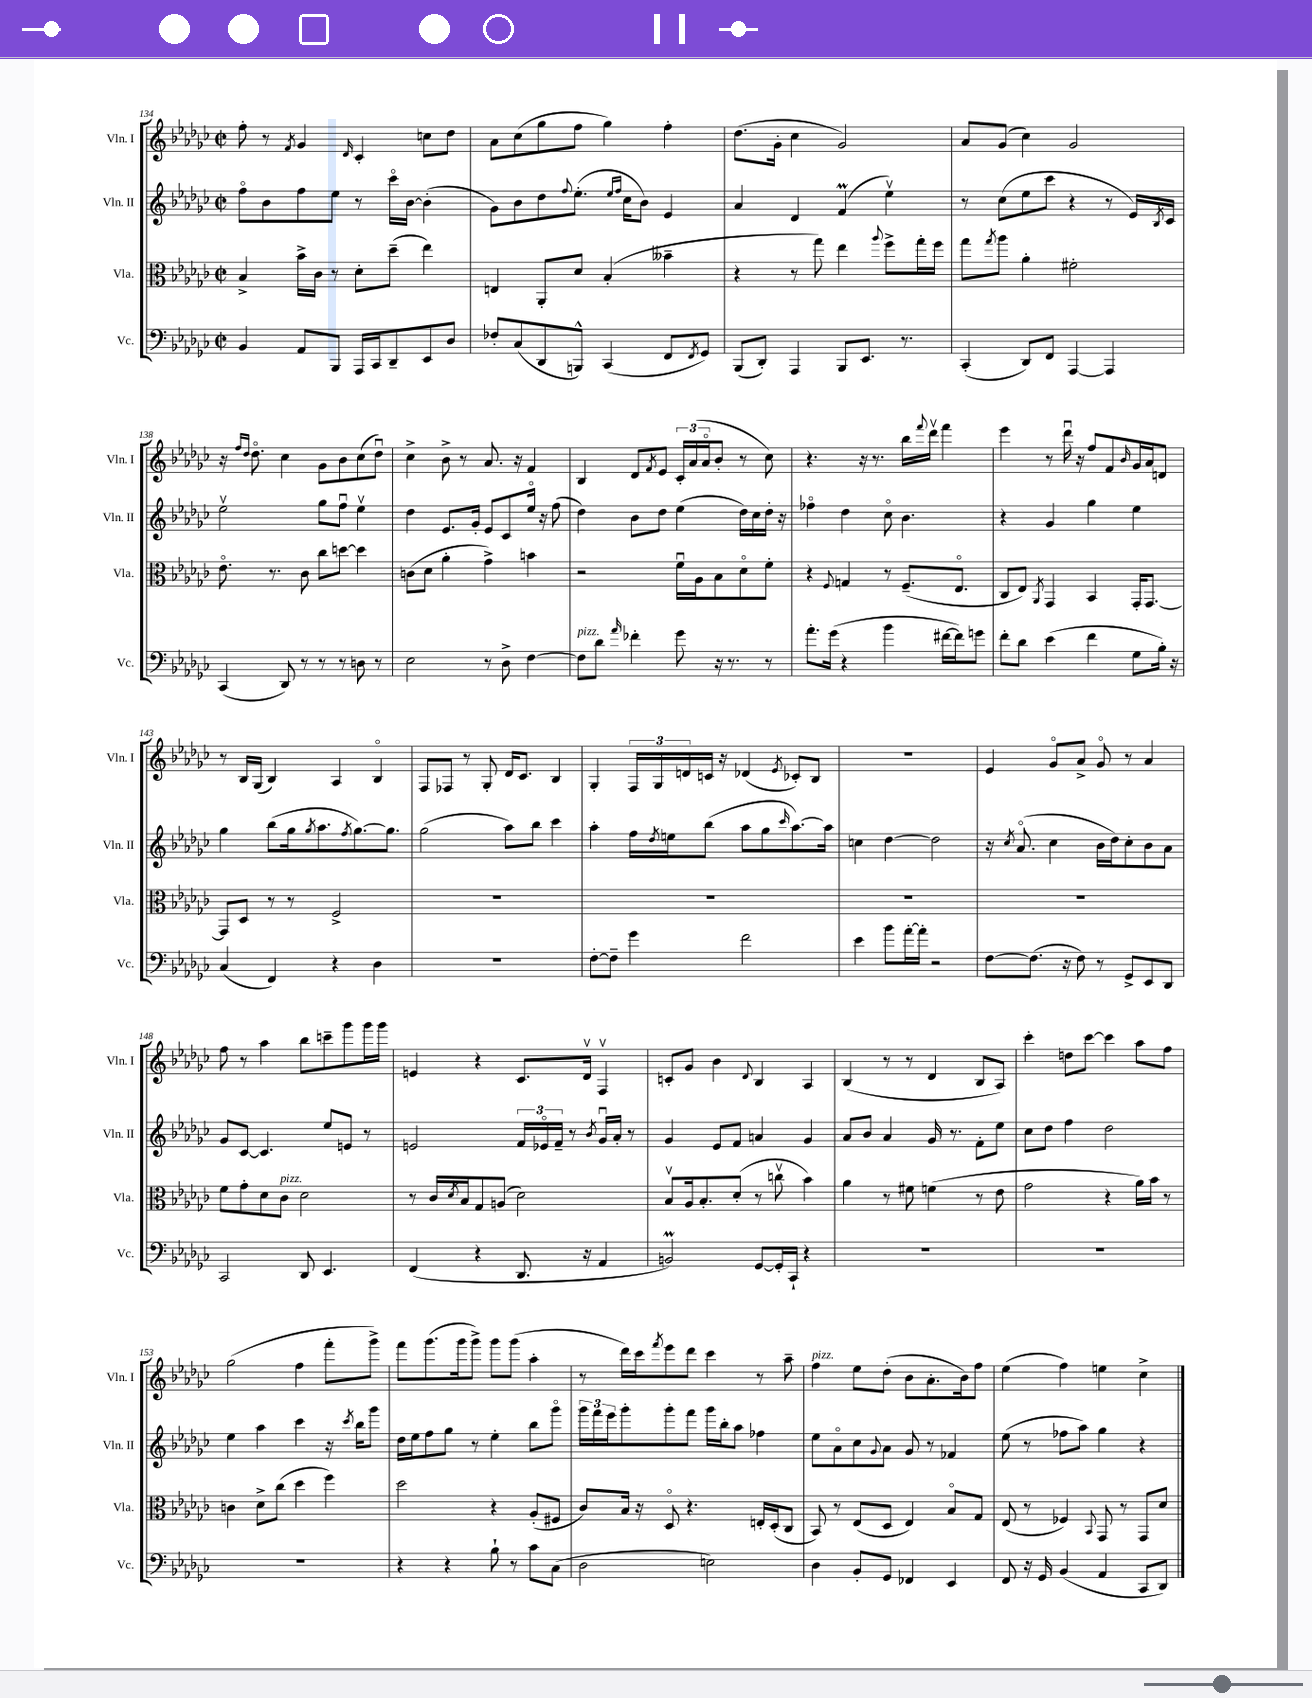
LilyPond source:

<<
\new StaffGroup <<
\new Staff = "s0" \with { instrumentName = "Vln. I" shortInstrumentName = "Vln. I" } {
    \clef treble \key ges \major \defaultTimeSignature \time 2/2
    f''8-. r8 \acciaccatura { f'8 } ges'4 \grace { des'16 } ces'4-. c''8 des''8 |
    aes'8 ces''8( ges''8 f''8 ges''4) f''4-. |
    des''8.( ges'16-. ces''4 ges'2) |
    aes'8 ges'8( ces''4) ges'2 |
    r16 \grace { f''16 des''16 } des''8.\flageolet ces''4 ges'8 bes'8 ces''8( des''8\downbow) |
    ces''4-> bes'8-> r8 aes'8. r16 f'4 |
    bes4 des'8 \acciaccatura { f'8 } ees'8 \tuplet 3/2 { ces'16-. aes'16( aes'16\flageolet } bes'8-. r8 ces''8) |
    r4. r16 r8. bes''16 \appoggiatura { f'''8 } des'''16\upbow f'''4 |
    ees'''4 r8 des'''16\downbow r16 f''8 f'8 \grace { bes'16 } ges'16 aes'16 d'8 |
    r8 bes16 ges16( bes4) aes4 bes4\flageolet |
    f8 fes8 r8 ges8-. des'16 ces'8. bes4 |
    ges4-. \tuplet 3/2 { f16 ges16 d'16 } c'16 r16 des'4( \acciaccatura { ees'8 } ces'8-.) bes8 |
    R1 |
    ees'4 ges'8\flageolet aes'8-> ges'8\flageolet r8 aes'4 |
    f''8 r8 aes''4 bes''8 c'''8-- ges'''8 ges'''16 ges'''16 |
    e'4 r4 ces'8. des'16\upbow f4\upbow |
    c'8-. ges'8 bes'4 \appoggiatura { des'8 } bes4 aes4 |
    bes4( r8 r8 des'4 bes8 aes8) |
    ces'''4-. d''8 ces'''8~ ces'''4 aes''8 f''8 |
    ges''2( f''4 f'''8-. ges'''8->) |
    f'''8 ges'''8.( ges'''16 ges'''8->) ges'''8 ges'''8( aes''4-. |
    r8 des'''16) ces'''16 \acciaccatura { f'''8 } ees'''8 des'''8 ces'''4 r8 aes''8-- |
    f''4^\markup { \italic "pizz." } ees''8 des''8-.( bes'8 aes'8.-. bes'16) f''8 |
    ees''4( f''4) e''4 ces''4-> \bar "|." |
}
\new Staff = "s1" \with { instrumentName = "Vln. II" shortInstrumentName = "Vln. II" } {
    \clef treble \key ges \major \defaultTimeSignature \time 2/2
    f''8\flageolet bes'8 f''8 ees''8 r8 ces'''16\flageolet bes'16~ bes'4-.( |
    ges'8) bes'8 des''8 \appoggiatura { f''8 } ees''8.-.( \grace { ees''16 f''16 } ces''16 bes'8) ees'4 |
    aes'4 des'4 f'4\prall( ees''4\upbow) |
    r8 ces''8( ees''8 ces'''8 r4 r8 ees'16) \acciaccatura { bes8 } ces'16 |
    ees''2\upbow ges''8 f''8\downbow ees''4\upbow |
    des''4 ees'8. ges'16-. ees'8 ces'8 ees''16\flageolet r16 f''8( |
    des''4) bes'8 des''8 ees''4( des''16) ces''16 des''16-. r16 |
    fes''4\flageolet des''4 ces''8\flageolet bes'4. |
    r4 ges'4 ges''4 ees''4 |
    ges''4 bes''8( ges''16 \acciaccatura { ges''8 } aes''8. \acciaccatura { f''8 } ges''8.~) ges''8. |
    ges''2( aes''8) bes''8 ces'''4 |
    aes''4-. f''16 \acciaccatura { des''8 } e''16 bes''8( aes''8 ges''8 \grace { ces'''16 } aes''8.~) aes''16 |
    c''4 des''4~ des''2 |
    r16 \acciaccatura { ces''8 } aes'8.\flageolet( ces''4 bes'16 des''16) ces''8-. bes'8 aes'8 |
    ges'8 ces'8~ ces'4. ees''8 e'8 r8 |
    e'2 \tuplet 3/2 { f'16 ees'16\flageolet f'16-- } r8 \acciaccatura { bes'8 } ges'16\downbow aes'16-. r8 |
    ges'4 ees'8 f'8 a'4 ges'4 |
    aes'8 bes'8 aes'4 ges'16 r8. f'8-. ees''8 |
    ces''8 des''8 f''4 des''2 |
    ees''4 aes''4 ces'''4 r16 \acciaccatura { ces'''8 } bes''16 ges'''8 |
    des''16 ees''16 f''8 ges''8 r8 ees''4-. bes''8 ges'''8\flageolet |
    \tuplet 3/2 { ges'''16 f'''16 ees'''16 } ges'''8-. ges'''8-. f'''8 ges'''16 bes''16-. aes''8 fes''4 |
    ees''8 aes'8\flageolet ces''8 \appoggiatura { ges'8 } aes'8 ges'8 r8 fes'4 |
    ees''8( r8 fes''8 aes''8) ges''4 r4 \bar "|." |
}
\new Staff = "s2" \with { instrumentName = "Vla." shortInstrumentName = "Vla." } {
    \clef alto \key ges \major \defaultTimeSignature \time 2/2
    bes4-> bes'16-> ces'16 r8 des'8-. des''8--( ees''4) |
    e4 aes,8-. des'8 bes4-.( beses'4-- |
    r4 r8 ges''8) ees''4 \appoggiatura { aes''8 } f''8-> ges''16-. f''16 |
    ges''8 \acciaccatura { ges''8 } aes''8 aes'4-. fis'2-. |
    ees'8.\flageolet r8. ces'8 ces''8 d''8~ d''4 |
    c'8( des'8 aes'4-. ges'4->) b'4 |
    r2 f'16\downbow aes16 bes8 des'8\flageolet f'8-. |
    r4 \appoggiatura { f8 } g4 r8 f8.--( ees8.\flageolet |
    ces8 ees8) \acciaccatura { aes,8 } ges,4 bes,4 ges,16-. ges,8.~ |
    ges,8 des8 r8 r8 f2-> |
    R1 |
    R1 |
    R1 |
    R1 |
    f'8 ges'8-. des'8 ces'8^\markup { \italic "pizz." } des'2 |
    r8 ces'16 \acciaccatura { des'8 } bes16 ges8 a8( des'2) |
    bes8\upbow aes16 bes8.-. des'8-.( r8 c''8\upbow bes'4) |
    aes'4 r8 fis'8 f'4( r8 ees'8 |
    ges'2 r4 aes'16) bes'16 r8 |
    c'4 des'8-> ces''8( des''4 f''4) |
    des''2 r4 aes8-.( fis8 |
    ces'8) bes16 r16 des8\flageolet r4. e16-. des16-.( ces8 |
    bes,8) r8 ees8( des8 ees4) bes8\flageolet ges8 |
    ees8( r8 fes4) \appoggiatura { bes,8 } ges,8 r8 ges,8 des'8 \bar "|." |
}
\new Staff = "s3" \with { instrumentName = "Vc." shortInstrumentName = "Vc." } {
    \clef bass \key ges \major \defaultTimeSignature \time 2/2
    bes,4 aes,8 bes,,8 aes,,16 ces,16 des,8-- ees,8 des8 |
    fes8-. ces8( des,8 b,,8-^) ces,4( f,8 \acciaccatura { f,8 } ges,8) |
    bes,,8( des,8-.) aes,,4 bes,,8 ees,8. r8. |
    ces,4-.( des,8) f,8 aes,,4~ aes,,4 |
    ces,4( des,8) r8 r8 r8 d8 r8 |
    ees2 r8 des8-> f4~ |
    f8^\markup { \italic "pizz." } des'8 \grace { aes'16 } fes'4-. ges'8 r16 r8. r8 |
    aes'8.-. ges'16( r4 bes'4 fis'16~ fis'16) g'8 |
    f'8-. des'8 ees'4( f'4 ges8 bes16-.) r16 |
    ces4( f,4) r4 des4 |
    R1 |
    f8~-. f8-- ges'4 f'2 |
    ees'4 bes'8 aes'16~-. aes'16-. r2 |
    f8~ f8.( r16 f8) r8 ges,8-> ees,8 des,8 |
    ces,2 des,8 ees,4. |
    f,4( r4 des,8. r16 aes,4 |
    b,2\prall) ges,8~ ges,16-. ces,16-! r4 |
    R1 |
    R1 |
    R1 |
    r4 r4 bes8-! r8 ces'8 ces8( |
    des2 e2) |
    des4 bes,8-. ges,8 fes,4 ees,4 |
    f,8 r16 ges,16 bes,4( aes,4 ces,8 des,8) \bar "|." |
}
>>
>>
\layout { \context { \Score currentBarNumber = #134 } }
